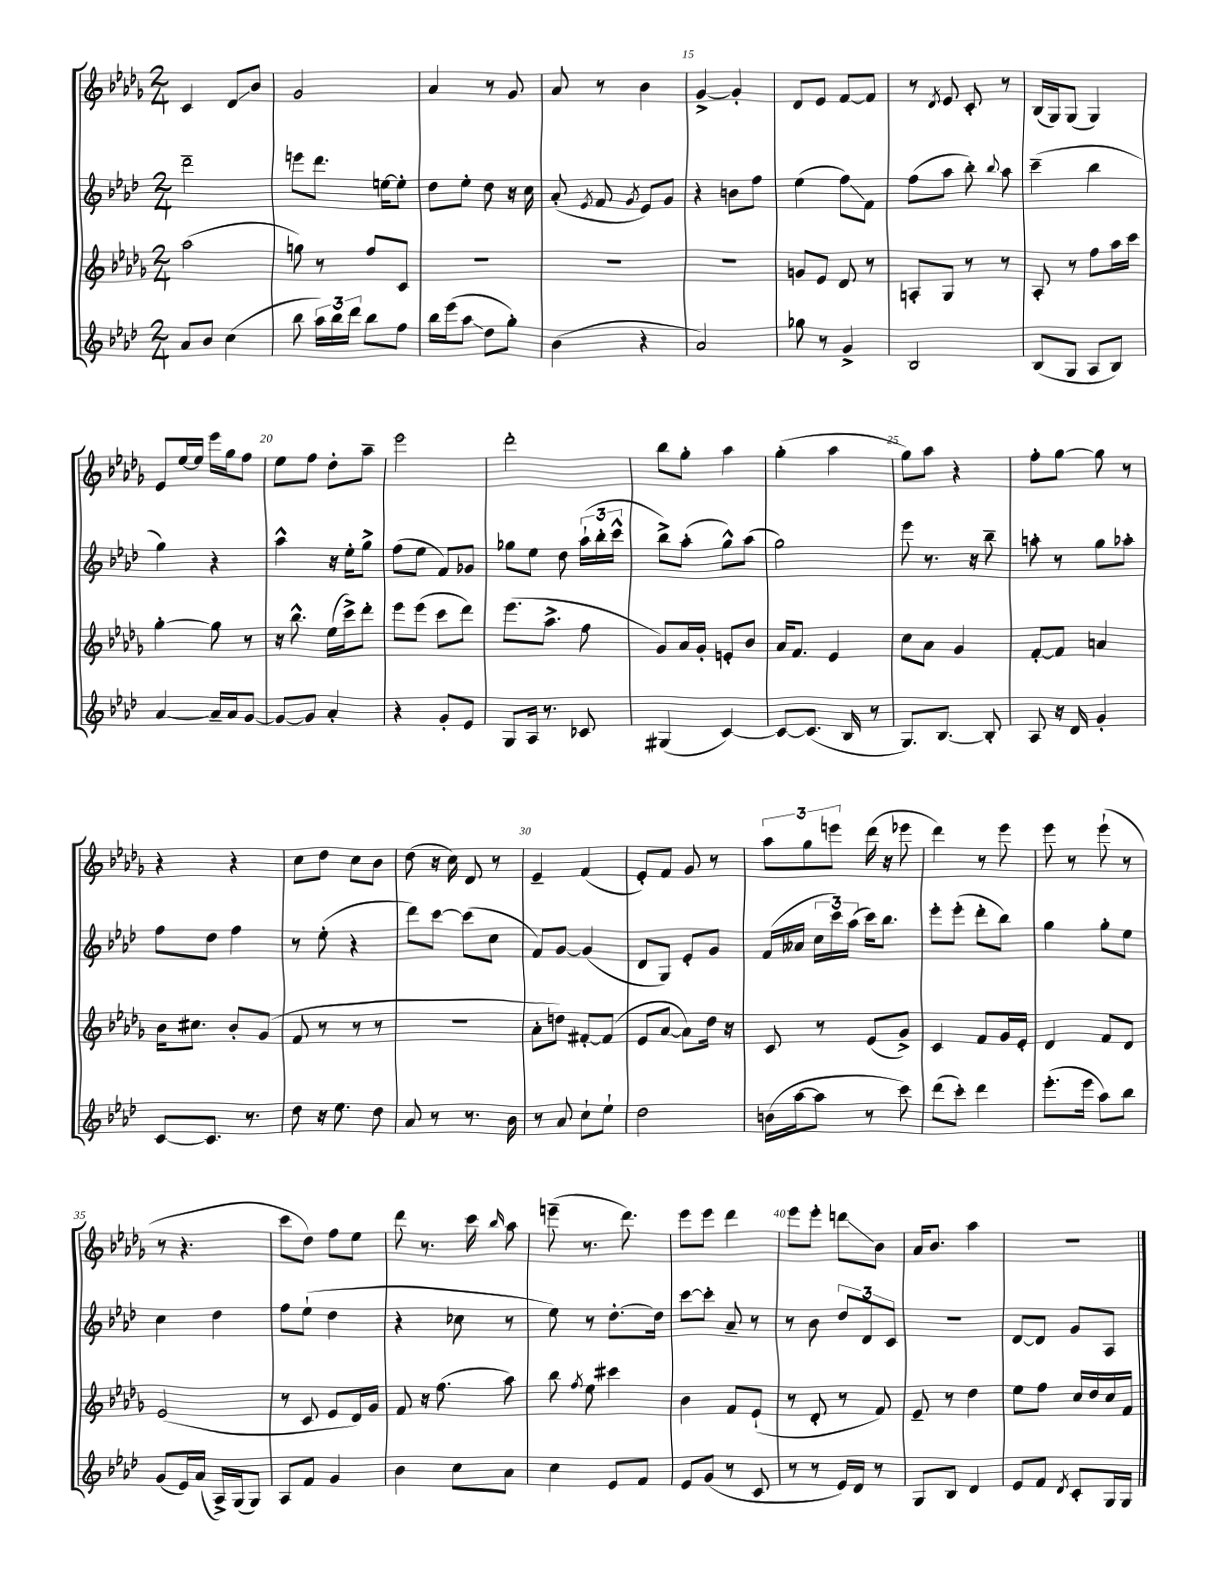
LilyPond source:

<<
\new StaffGroup <<
\new Staff = "s0" {
    \clef treble \key des \major \numericTimeSignature \time 2/4
    \autoBeamOff c'4 des'8[\glissando bes'8] |
    ges'2 |
    aes'4 r8 ges'8 |
    aes'8 r8 bes'4 |
    ges'4~-> ges'4-. |
    des'8[ ees'8] f'8[~ f'8] |
    r8 \acciaccatura { des'8 } ees'8 c'8-. r8 |
    bes16[( ges16) ges8]( ges4) |
    ees'8[ ees''16~ ees''16] ees'''16[ ges''16 f''8] |
    ees''8[ f''8] des''8[-. aes''8]-- |
    ees'''2 |
    des'''2-. |
    bes''8[ ges''8]-. aes''4 |
    ges''4-.( aes''4 |
    ges''8[) aes''8] r4 |
    f''8[-. ges''8]~ ges''8 r8 |
    r4 r4 |
    c''8[ des''8] c''8[ bes'8] |
    des''8( r16 c''16) des'8 r8 |
    ees'4-- f'4( |
    ees'8[-.) f'8] ges'8 r8 |
    \tuplet 3/2 { aes''8[ ges''8 e'''8] } des'''16( r16 ees'''8 |
    des'''4) r8 ees'''8 |
    ees'''8 r8 ees'''8-!( r8 |
    r8 r4. |
    c'''8[ des''8]) f''8[ ees''8] |
    des'''8 r8. c'''16 \grace { bes''16 } aes''8 |
    e'''8--( r8. des'''8.) |
    ees'''8[ ees'''8] des'''4 |
    ees'''8[ ees'''8]-. d'''8[\glissando bes'8] |
    aes'16[ bes'8.] aes''4 |
    r2 \bar "|." |
}
\new Staff = "s1" {
    \clef treble \key aes \major \numericTimeSignature \time 2/4
    \autoBeamOff des'''2-- |
    e'''8[ des'''8.] e''16[~ e''8]-. |
    des''8[ ees''8]-. des''8 r16 c''16 |
    aes'8-.( \acciaccatura { ees'8 } f'8 \acciaccatura { g'8 } ees'8[) g'8] |
    r4 b'8[ f''8] |
    ees''4( f''8[\glissando) f'8] |
    f''8[( aes''8] bes''8-.) \appoggiatura { bes''8 } aes''8 |
    c'''4--( bes''4 |
    g''4) r4 |
    aes''4-^ r16 ees''16[-. g''8]-> |
    f''8[( ees''8] f'8[) ges'8] |
    ges''8[ ees''8] des''8 \tuplet 3/2 { aes''16[-!( bes''16-. c'''16]-^ } |
    bes''8[->) aes''8]-.( g''8[-^) aes''8]( |
    g''2) |
    ees'''8 r8. r16 bes''8-- |
    a''8-. r8 g''8[ aes''8]-. |
    f''8[ des''8] f''4 |
    r8 ees''8-.( r4 |
    des'''8[) c'''8]~ c'''8[( c''8] |
    f'8[) g'8]~ g'4( |
    des'8[ g8]) ees'8[-. g'8] |
    f'16[( aeses'16] \tuplet 3/2 { c''16[ c'''16) aes''16]( } c'''16[) bes''8.] |
    ees'''8[-. ees'''8]-.( des'''8[-. bes''8]) |
    g''4 g''8[-. ees''8] |
    c''4 des''4 |
    f''8[ ees''8]-!( des''4 |
    r4 ces''8 r8 |
    ees''8) r8 des''8.[~-. des''16] |
    c'''8[~ c'''8]-. aes'8-- r8 |
    r8 bes'8 \tuplet 3/2 { des''8[ des'8 c'8] } |
    R2 |
    des'8[~ des'8] g'8[ aes8] \bar "|." |
}
\new Staff = "s2" {
    \clef treble \key des \major \numericTimeSignature \time 2/4
    \autoBeamOff aes''2( |
    g''8) r8 f''8[ c'8] |
    R2 |
    R2 |
    R2 |
    g'8[ ees'8] des'8 r8 |
    a8[-. ges8] r8 r8 |
    aes8-. r8 f''8[ aes''16 c'''16] |
    ges''4~-. ges''8 r8 |
    r16 bes''8.-^ ees''16[( c'''16->) des'''8]-. |
    ees'''8[ ees'''8]( c'''8[ des'''8]) |
    ees'''8.[( aes''8.]-> f''8 |
    ges'8[) aes'16 ges'16]-. e'8[-. bes'8] |
    aes'16[ f'8.] ees'4 |
    c''8[ aes'8] ges'4 |
    f'8[~-. f'8] a'4 |
    bes'16[ cis''8.] bes'8[-. ges'8]( |
    f'8 r8 r8 r8 |
    R2 |
    aes'8[-. d''8]) fis'8[~-. fis'8]( |
    ees'8[ aes'8]~ aes'8[) des''16] r16 |
    c'8 r8 ees'8[( ges'8]->) |
    c'4 f'8[ ges'16 ees'16]-. |
    des'4 f'8[ des'8] |
    ees'2( |
    r8 c'8 ees'8[ des'16) ges'16] |
    f'8 r16 f''8.( aes''8) |
    bes''8 \acciaccatura { f''8 } ees''8 cis'''4 |
    bes'4 f'8[ ees'8]-!( |
    r8 des'8-. r8 f'8) |
    ees'8-- r8 des''4 |
    ees''8[ f''8] c''16[ des''16 c''16 f'16] \bar "|." |
}
\new Staff = "s3" {
    \clef treble \key aes \major \numericTimeSignature \time 2/4
    \autoBeamOff aes'8[ bes'8] c''4( |
    bes''8 \tuplet 3/2 { aes''16[) bes''16 des'''16] } bes''8[ f''8] |
    bes''16[ ees'''16( aes''8]\glissando des''8[ g''8]-.) |
    bes'4( r4 |
    aes'2) |
    ges''8 r8 g'4-> |
    bes2 |
    bes8[( g8] aes8[ bes8]) |
    aes'4~ aes'16[-- aes'16 g'8]~ |
    g'8[~ g'8] aes'4-. |
    r4 g'8[-. ees'8] |
    g8[ aes16] r8. ces'8 |
    gis4( c'4~) |
    c'8[~ c'8.]( bes16 r8 |
    g8.[) bes8.]~ bes8-. |
    aes8 r16 des'16 g'4-. |
    c'8[~ c'8.] r8. |
    des''8 r16 ees''8. des''8 |
    aes'8 r8 r8. bes'16 |
    r8 aes'8 c''8[-! ees''8]-! |
    des''2 |
    b'16[( aes''16~ aes''8] r8 c'''8) |
    des'''8[( c'''8]-.) des'''4 |
    ees'''8.[-.( ees'''16] aes''8[) bes''8] |
    g'8[( ees'16) aes'16]( aes16[->) g16( g8]) |
    aes8[ f'8] g'4 |
    bes'4 c''8[ aes'8] |
    c''4 ees'8[ f'8] |
    ees'8[ g'8]( r8 c'8 |
    r8 r8 ees'16[) des'16] r8 |
    g8[ bes8] des'4 |
    ees'8[ f'8] \acciaccatura { des'8 } c'8[-. g16 g16] \bar "|." |
}
>>
>>
\layout { \context { \Score currentBarNumber = #11 \override BarNumber.break-visibility = ##(#f #t #t) barNumberVisibility = #(every-nth-bar-number-visible 5) } }
